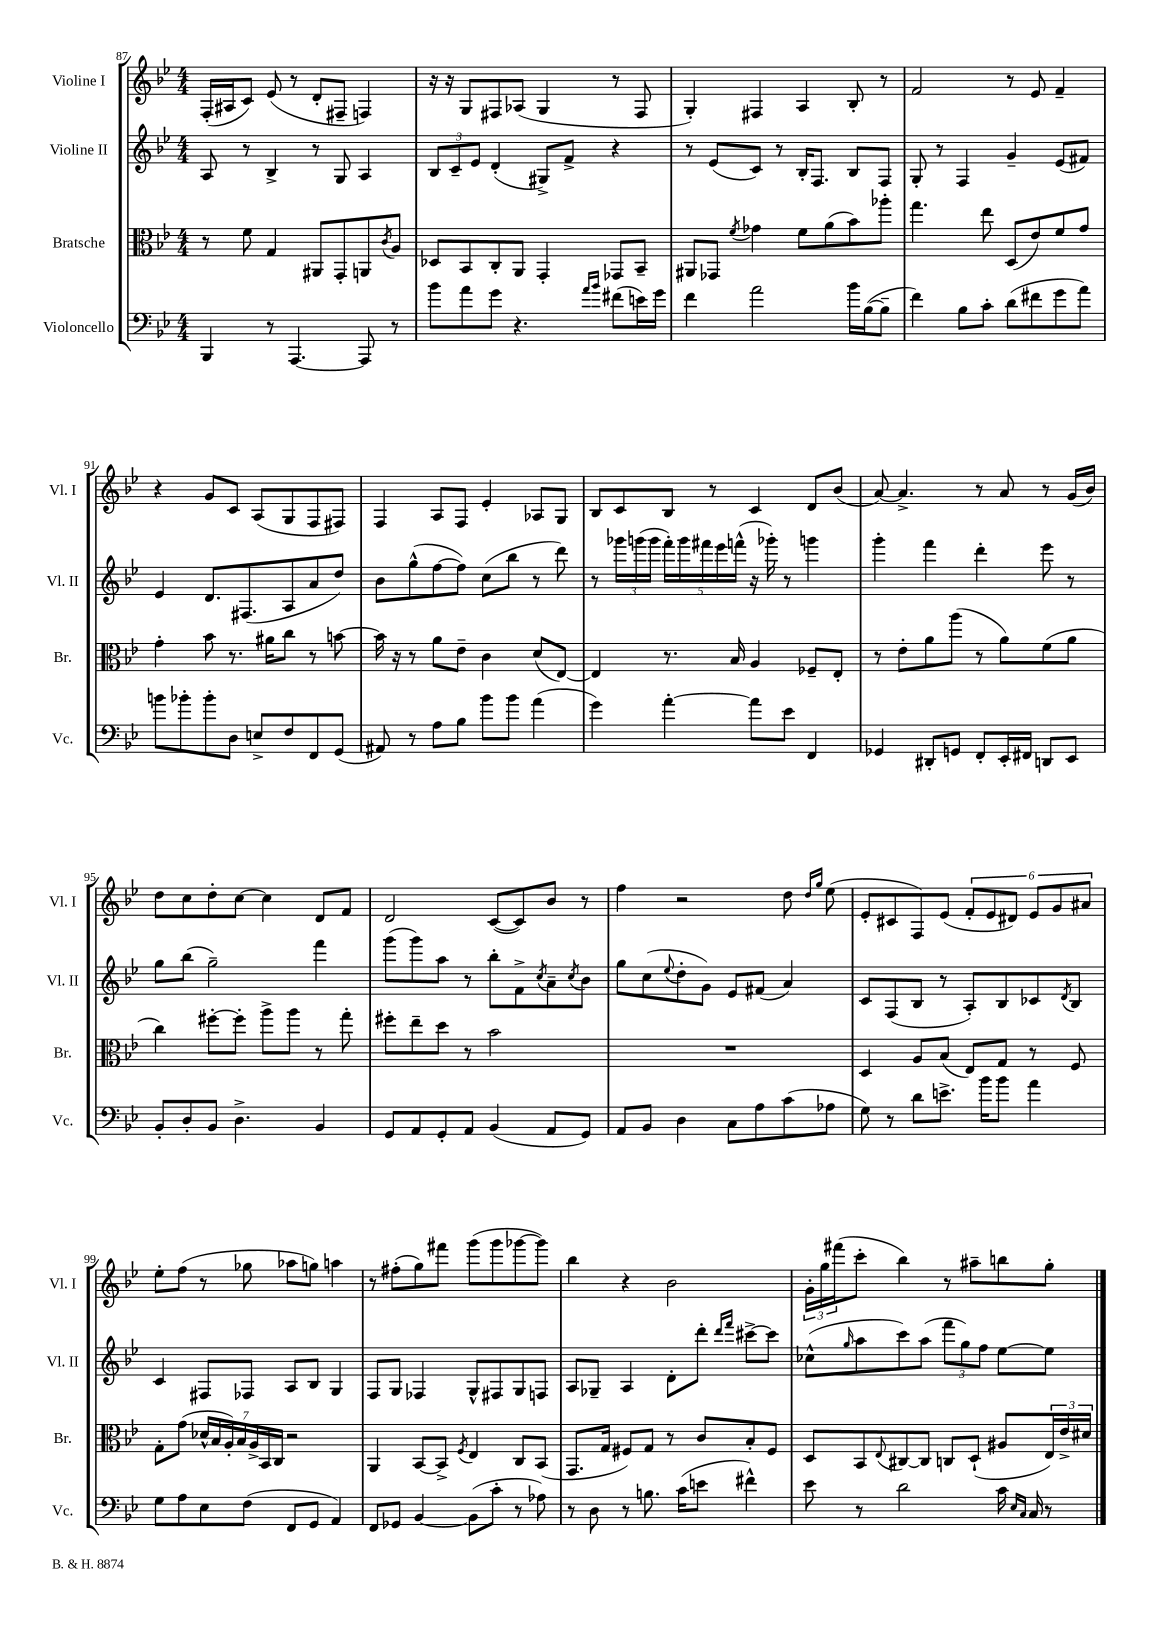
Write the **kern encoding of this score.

**kern	**kern	**kern	**kern
*part4	*part3	*part2	*part1
*staff4	*staff3	*staff2	*staff1
*I"Violoncello	*I"Bratsche	*I"Violine II	*I"Violine I
*I'Vc.	*I'Br.	*I'Vl. II	*I'Vl. I
*clefF4	*clefC3	*clefG2	*clefG2
*k[b-e-]	*k[b-e-]	*k[b-e-]	*k[b-e-]
*M4/4	*M4/4	*M4/4	*M4/4
=87	=87	=87	=87
4BBB-/	8r	8A/	(16F'/LL
.	.	.	16A#X/J
.	8f\	8r	8c/J)
8r	4G/	4B-^/	(8e-/
[4.AAA/	.	.	8r
.	8AA#X/L	8r	8d'/L
.	8GG'/	8G/	8F#X~/J
8AAA/]	8AAn/	4A/	4Fn/)
.	8qc/	.	.
8r	8A/J	.	.
=88	=88	=88	=88
8b-\L	8D-X/L	12B-/L	16r
.	.	.	16r
.	.	12c~/	.
8a\	8BB-/	.	8G/L
.	.	12e-/J	.
8g\J	8C'/	(4d'/	8F#X/
4.r	8AA/J	.	(8A-X/J
.	4GG'/	8G#X^/L)	4G/
.	.	8f^/J	.
16qqa/LL	.	.	.
16qqb-/JJ	.	.	.
(8f#X\L	8GG-X/L	4r	8r
16en\L)	8BB-~/J	.	8F#/
16g\JJ	.	.	.
=89	=89	=89	=89
4f\	8AA#X/L	8r	4G'/)
.	8GG-X/J	(8e-/L	.
.	8qf/	.	.
2a\	4g-X\	8c/J)	4F#X/
.	.	8r	.
.	8f\L	16B-'/KL	4A/
.	.	8.F/J	.
.	(8a\	.	.
16b-\LL	8b-\)	8B-/L	8B-'/
([16B-\J	.	.	.
8B-~\J]	8aa-X'\J	8F/J	8r
=90	=90	=90	=90
4f\)	4.gg\	8G'/	2f/
.	.	8r	.
8B-\L	.	4F/	.
8c'\J	8ee-\	.	.
(8d\L	(8D/L	4g~/	8r
8f#X\	8e-/)	.	8e-/
8g\	8f/	(8e-/L	4f~/
8a\J)	8g/J	8f#X/J)	.
!!LO:LB:g=z
=91	=91	=91	=91
8bn\L	4g'\	4e-/	4r
8b-X'\	.	.	.
8b-'\	8b-\	8.d/L	8g/L
8D\J	8.r	.	8c/J
.	.	(8.F#X/	.
8En^/L	.	.	(8A/L
.	16a#X\KL	.	.
8F/	8cc\J	8A/	8G/
8FF/	8r	8a/	8F/
(8GG/J	[8bn\	8dd/J)	8F#X/J)
=92	=92	=92	=92
8AA#X/)	16b\]	8b-\L	4F/
.	16r	.	.
8r	8r	(8gg^^\	.
8A\L	8a\L	[8ff\	8A/L
8B-\J	8e-~\J	8ff\J])	8F/J
8b-\L	4c\	(8cc\L	4e-'/
8b-\J	.	8bb-\J	.
(4a\	(8d/L	8r	8A-X/L
.	[8E-/J)	8ddd\)	8G/J
=93	=93	=93	=93
4g\)	4E-/]	8r	8B-/L
.	.	24ggg-X\LL	8c/
.	.	(24gggn\	.
.	.	24ggg\JJ	.
[4a'\	8.r	20fff'\LL)	8B-/J
.	.	20ggg\	.
.	.	20fff#X\	.
.	.	.	8r
.	.	20eee-\	.
.	16B-/	.	.
.	.	(20fffn^^\JJ	.
8a\L]	4A/	16r	4c/
.	.	16ggg-X'\)	.
8e-\J	.	8r	.
4FF/	8F-X~/L	4gggn\	8d/L
.	8E-'/J	.	(8b-/J
=94	=94	=94	=94
4GG-X/	8r	4ggg'\	[8a/)
.	8e-'\L	.	4.a^/]
8DD#X'/L	8a\	4fff\	.
8GGn/J	(8aa\J	.	.
8FF'/L	8r	4ddd'\	8r
16EE-'/L	8a\L)	.	8a/
16FF#X/JJ	.	.	.
8DDn/L	(8f\	8eee-\	8r
8EE-/J	8a\J	8r	(16g/LL
.	.	.	16b-/JJ)
!!LO:LB:g=z
=95	=95	=95	=95
8BB-'/L	4cc\)	8gg\L	8dd\L
8D'/	.	(8bb-\J	8cc\
8BB-/J	[8ff#X'\L	2gg~\)	8dd'\
4.D^\	8ff#'\J]	.	[8cc\J
.	8aa^\L	.	4cc\]
.	8aa\J	.	.
4BB-/	8r	4fff\	8d/L
.	8gg'\	.	8f/J
=96	=96	=96	=96
8GG/L	8ff#X'\L	(8ggg\L	2d/
8AA/	8ee-~\	8ggg\)	.
8GG'/	8dd\J	8aa\J	.
8AA/J	8r	8r	.
(4BB-/	2b-\	8bb-'\L	([8c/L
.	.	8f^\	8c/])
.	.	8qcc/	.
8AA/L	.	8a~\	8b-/J
.	.	8qcc/	.
8GG/J)	.	8b-\J	8r
=97	=97	=97	=97
8AA/L	1r	8gg\L	4ff\
8BB-/J	.	(8cc\	.
.	.	8qqee-/	.
4D\	.	8dd'\	2r
.	.	8g\J)	.
8C\L	.	8e-/L	.
8A\	.	(8f#X/J	.
(8c\	.	4a/)	8dd\
.	.	.	16qqdd/LL
.	.	.	16qqgg/JJ
8A-X\J	.	.	(8ee-\
=98	=98	=98	=98
8G\)	4D/	8c/L	8e-'/L
8r	.	(8F/	8c#X/
8d\L	8A/L	8B-/J	8F/)
8.en^\J	(8B-/J	8r	(8e-/J
.	8E-/L)	8A'/L)	12f'/L
16b-\KL	.	.	.
.	.	.	12e-/
8b-\J	8G/J	8B-/	.
.	.	.	12d#X/J)
4a\	8r	8c-X/	12e-/L
.	.	.	12g/
.	.	8qd/	.
.	8F/	8B-/J	.
.	.	.	12a#X/J
!!LO:LB:g=z
=99	=99	=99	=99
8G\L	8G'\L	4c/	8ee-'\L
8A\	(8g\J	.	(8ff\J
8E-\	28d-X^^/LL	8F#X/L	8r
.	28B-/	.	.
.	28A'/)	.	.
.	28B-/	.	.
(8F\J	.	8F-X/J	8gg-X\
.	28A^/	.	.
.	28BB-/	.	.
.	28C/JJ	.	.
8FF/L	2r	8A/L	8aa-X\L
8GG/J	.	8B-/J	8ggn\J)
4AA/)	.	4G/	4aan\
=100	=100	=100	=100
8FF/L	4AA/	8F/L	8r
8GG-X/J	.	8G/J	(8ff#X'\L
[4BB-/	[8BB-/L	4F-X/	8gg\)
.	8BB-^/J]	.	8fff#X\J
.	8qF/	.	.
(8BB-\L]	4E-/	8G^^/L	(8ggg\L
8c'\J	.	8F#X/	8ggg\
8r	8C/L	8G/	[8ggg-X\
8A-X\)	(8BB-/J	8Fn/J	8ggg-\J])
=101	=101	=101	=101
8r	8.GG/L	8A/L	4bb-\
8D\	.	8G-X~/J	.
.	16G/Jk	.	.
8r	8F#X/L)	4A/	4r
8.Bn\	8G/J	.	.
.	8r	8d'\L	2b-\
(16c\KL	.	.	.
8en\J	8c/L	8ddd'\J	.
.	.	16qqddd/LL	.
.	.	16qqfff/JJ	.
4f#X^^\)	8B-'/	[8ccc#X^\L	.
.	8F#/J	8ccc#\J]	.
=102	=102	=102	=102
8e-\	8D/L	(8cc-X^^\L	24g'\LL
.	.	.	24gg\
.	.	.	(24fff#X\J
.	.	16qqgg/	.
8r	8BB-/	8aa\	8ccc'\J
.	8qqE-/	.	.
2d\	[8C#X/	8ccc\)	4bb-\)
.	8C#/J]	(8aa\J	.
.	8Cn/L	12fff\L	8r
.	.	12gg\)	.
.	(8D`/J	.	8aa#X~\L
.	.	12ff\J	.
16c\	8A#X/L	[8ee-\L	8bbn\
16qqE-/LL	.	.	.
16qqC/JJ	.	.	.
16C/	.	.	.
8r	24E-/L)	8ee-\J]	8gg'\J
.	24e-^/	.	.
.	24d#X/JJ	.	.
==	==	==	==
*-	*-	*-	*-
